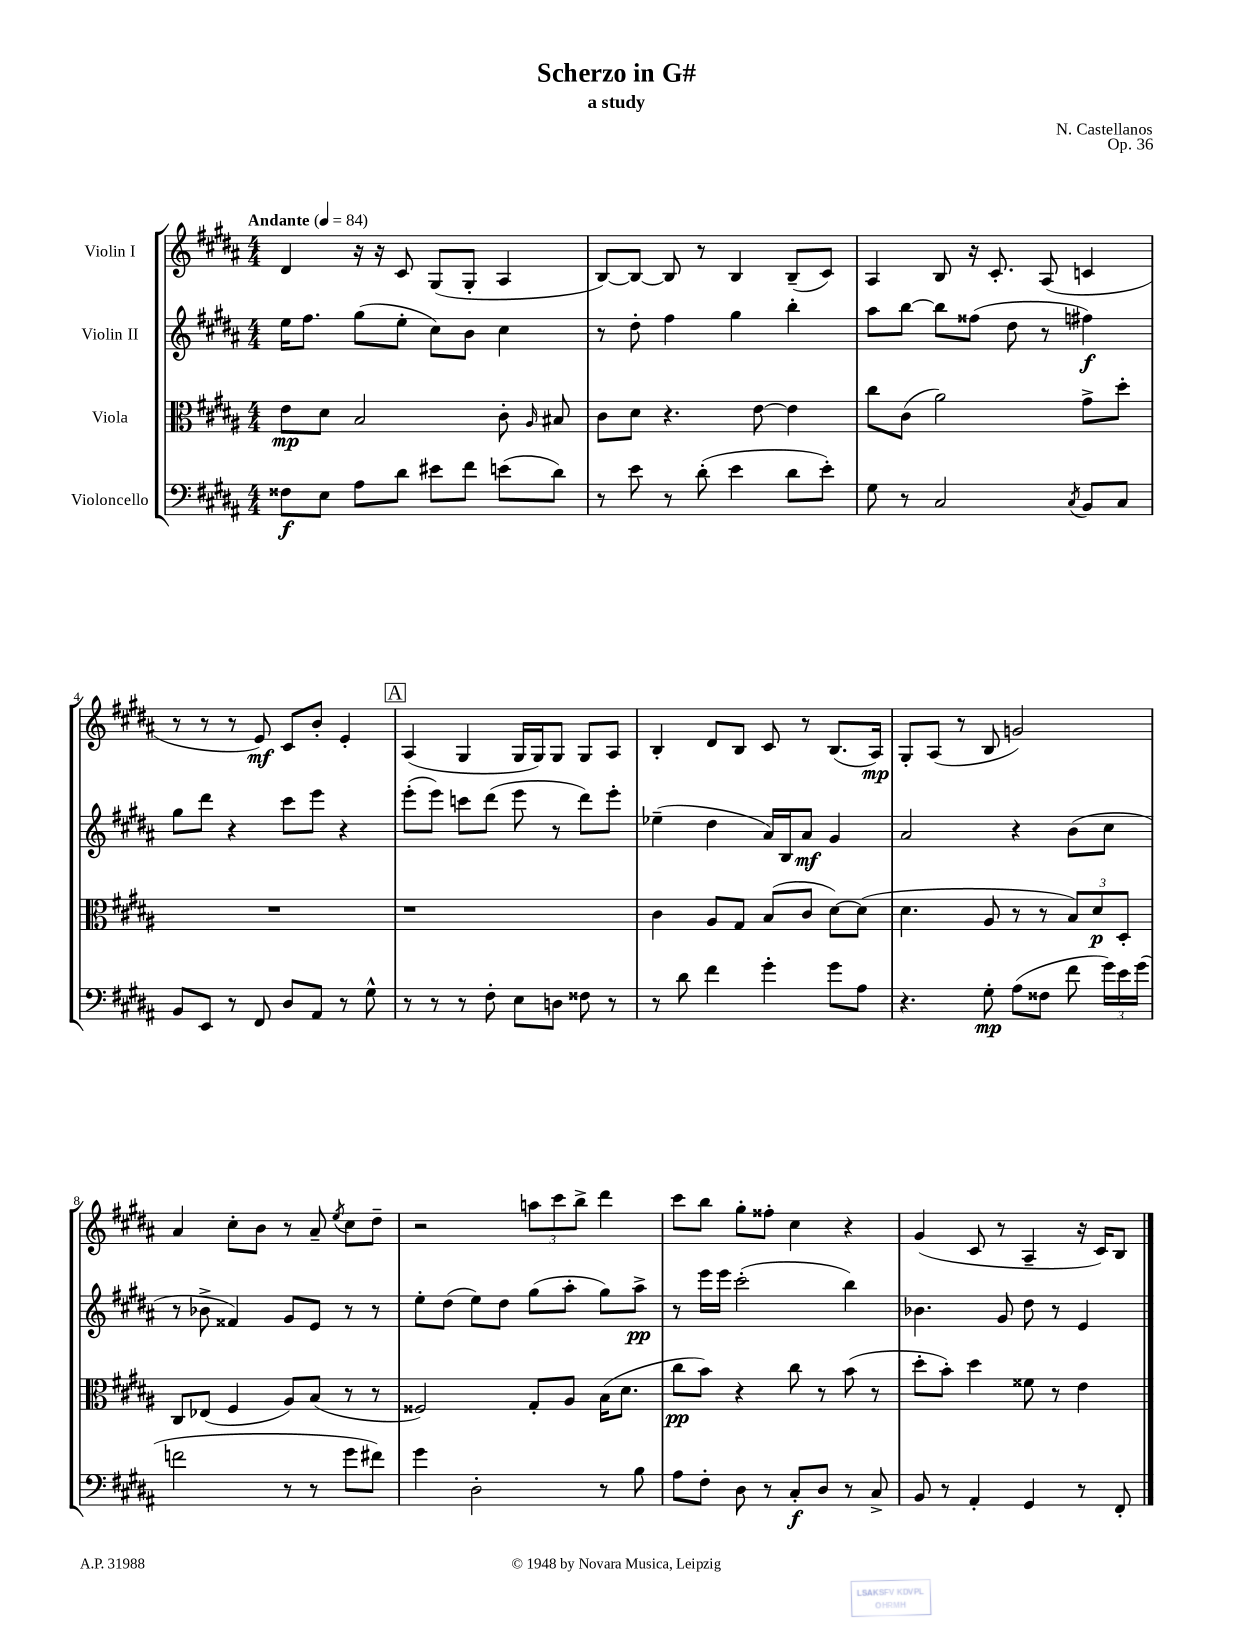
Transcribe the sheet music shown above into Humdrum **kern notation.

**kern	**kern	**kern	**kern
*staff4	*staff3	*staff2	*staff1
*clefF4	*clefC3	*clefG2	*clefG2
*k[f#c#g#d#a#]	*k[f#c#g#d#a#]	*k[f#c#g#d#a#]	*k[f#c#g#d#a#]
*M4/4	*M4/4	*M4/4	*M4/4
*MM84	*MM84	*MM84	*MM84
8F##\L	8e\L	16ee\LK	4d#/
.	.	8.ff#\J	.
8E\J	8d#\J	.	.
8A#\L	2B/	(8gg#\L	16r
.	.	.	16r
8d#\J	.	8ee'\J	8c#/
8e#\L	.	8cc#\L)	(8G#/L
8f#\J	.	8b\J	8G#'/J
(8e\L	8c#'\	4cc#\	4A#/
.	16qqA#/	.	.
8d#\J)	8B#/	.	.
=	=	=	=
8r	8c#\L	8r	[8B/L)
8e\	8d#\J	8dd#'\	8B/_J
8r	4.r	4ff#\	8B/]
(8d#'\	.	.	8r
4e\	.	4gg#\	4B/
.	[8e\	.	.
8d#\L	4e\]	4bb'\	(8B~/L
8e'\J)	.	.	8c#/J)
=	=	=	=
8G#\	8cc#\L	8aa#\L	4A#/
8r	(8c#\J	[8bb\J	.
2C#/	2a#\)	8bb\]L	8B/
.	.	(8ff##\J	16r
.	.	.	8.c#'/
.	.	8dd#\	.
.	.	8r	(8A#/
8qC#/	.	.	.
8BB/L	8g#^\L	4ff#\)	4c/
8C#/J	8dd#'\J	.	.
=	=	=	=
8BB/L	1r	8gg#\L	8r
8EE/J	.	8ddd#\J	8r
8r	.	4r	8r
8FF#/	.	.	8e/)
8D#/L	.	8ccc#\L	8c#/L
8AA#/J	.	8eee\J	8b'/J
8r	.	4r	4e'/
8G#^^\	.	.	.
=	=	=	=
8r	1r	(8eee'\L	(4A#/
8r	.	8eee\J)	.
8r	.	8ccc\L	4G#/
8F#'\	.	(8ddd#\J	.
8E\L	.	8eee\	16G#/LL
.	.	.	16G#/J)
8D\J	.	8r	8G#/J
8F##\	.	8ddd#\L)	8G#/L
8r	.	8eee'\J	8A#/J
=	=	=	=
8r	4c#\	(4ee-~\	4B'/
8d#\	.	.	.
4f#\	8A#/L	4dd#\	8d#/L
.	8G#/J	.	8B/J
4g#'\	(8B/L	16a#/LL)	8c#/
.	.	16B/J	.
.	8c#/J	8a#/J	8r
8g#\L	[8d#\L)	4g#/	(8.B/L
8A#\J	(8d#\]J	.	.
.	.	.	16A#/Jk)
=	=	=	=
4.r	4.d#\	2a#/	8G#'/L
.	.	.	(8A#/J
.	.	.	8r
8G#'\	8A#/	.	8B/
(8A#\L	8r	4r	2g/)
8F##\J	8r	.	.
8f#\	12B/L)	(8b\L	.
.	12d#/	.	.
24g#\LL)	.	8cc#\J	.
24e\	12D#'/J	.	.
(24g#\JJ	.	.	.
=	=	=	=
2f\	8C#/L	8r	4a#/
.	(8E-/J	8b-^\	.
.	4F#/	4f##/)	8cc#'\L
.	.	.	8b\J
8r	8A#/L)	8g#/L	8r
8r	(8B/J	8e/J	8a#~/
.	.	.	8qee/
8g#\L	8r	8r	8cc#\L
8f#\J)	8r	8r	8dd#~\J
=	=	=	=
4g#\	2F##/)	8ee'\L	2r
.	.	(8dd#\J	.
2D#'\	.	8ee\L)	.
.	.	8dd#\J	.
.	8G#'/L	(8gg#\L	12aa\L
.	.	.	12ccc#\
.	8A#/J	8aa#'\J	.
.	.	.	12bb^\J
8r	(16B\LK	8gg#\L)	4ddd#\
.	8.d#\J	.	.
8B\	.	8aa#^\J	.
=	=	=	=
8A#\L	8cc#\L	8r	8ccc#\L
8F#'\J	8b\J)	16eee\LL	8bb\J
.	.	16eee\JJ	.
8D#\	4r	(2ccc#'\	8gg#'\L
8r	.	.	8ff##'\J
8C#'/L	8cc#\	.	4cc#\
8D#/J	8r	.	.
8r	(8b\	4bb\)	4r
8C#^/	8r	.	.
=	=	=	=
8BB/	8dd#'\L	4.b-\	(4g#/
8r	8b'\J)	.	.
4AA#'/	4dd#\	.	8c#/
.	.	8g#/	8r
4GG#/	8f##\	8dd#\	4A#~/
.	8r	8r	.
8r	4e\	4e/	16r
.	.	.	16c#/LK)
8FF#'/	.	.	8B/J
==	==	==	==
*-	*-	*-	*-
